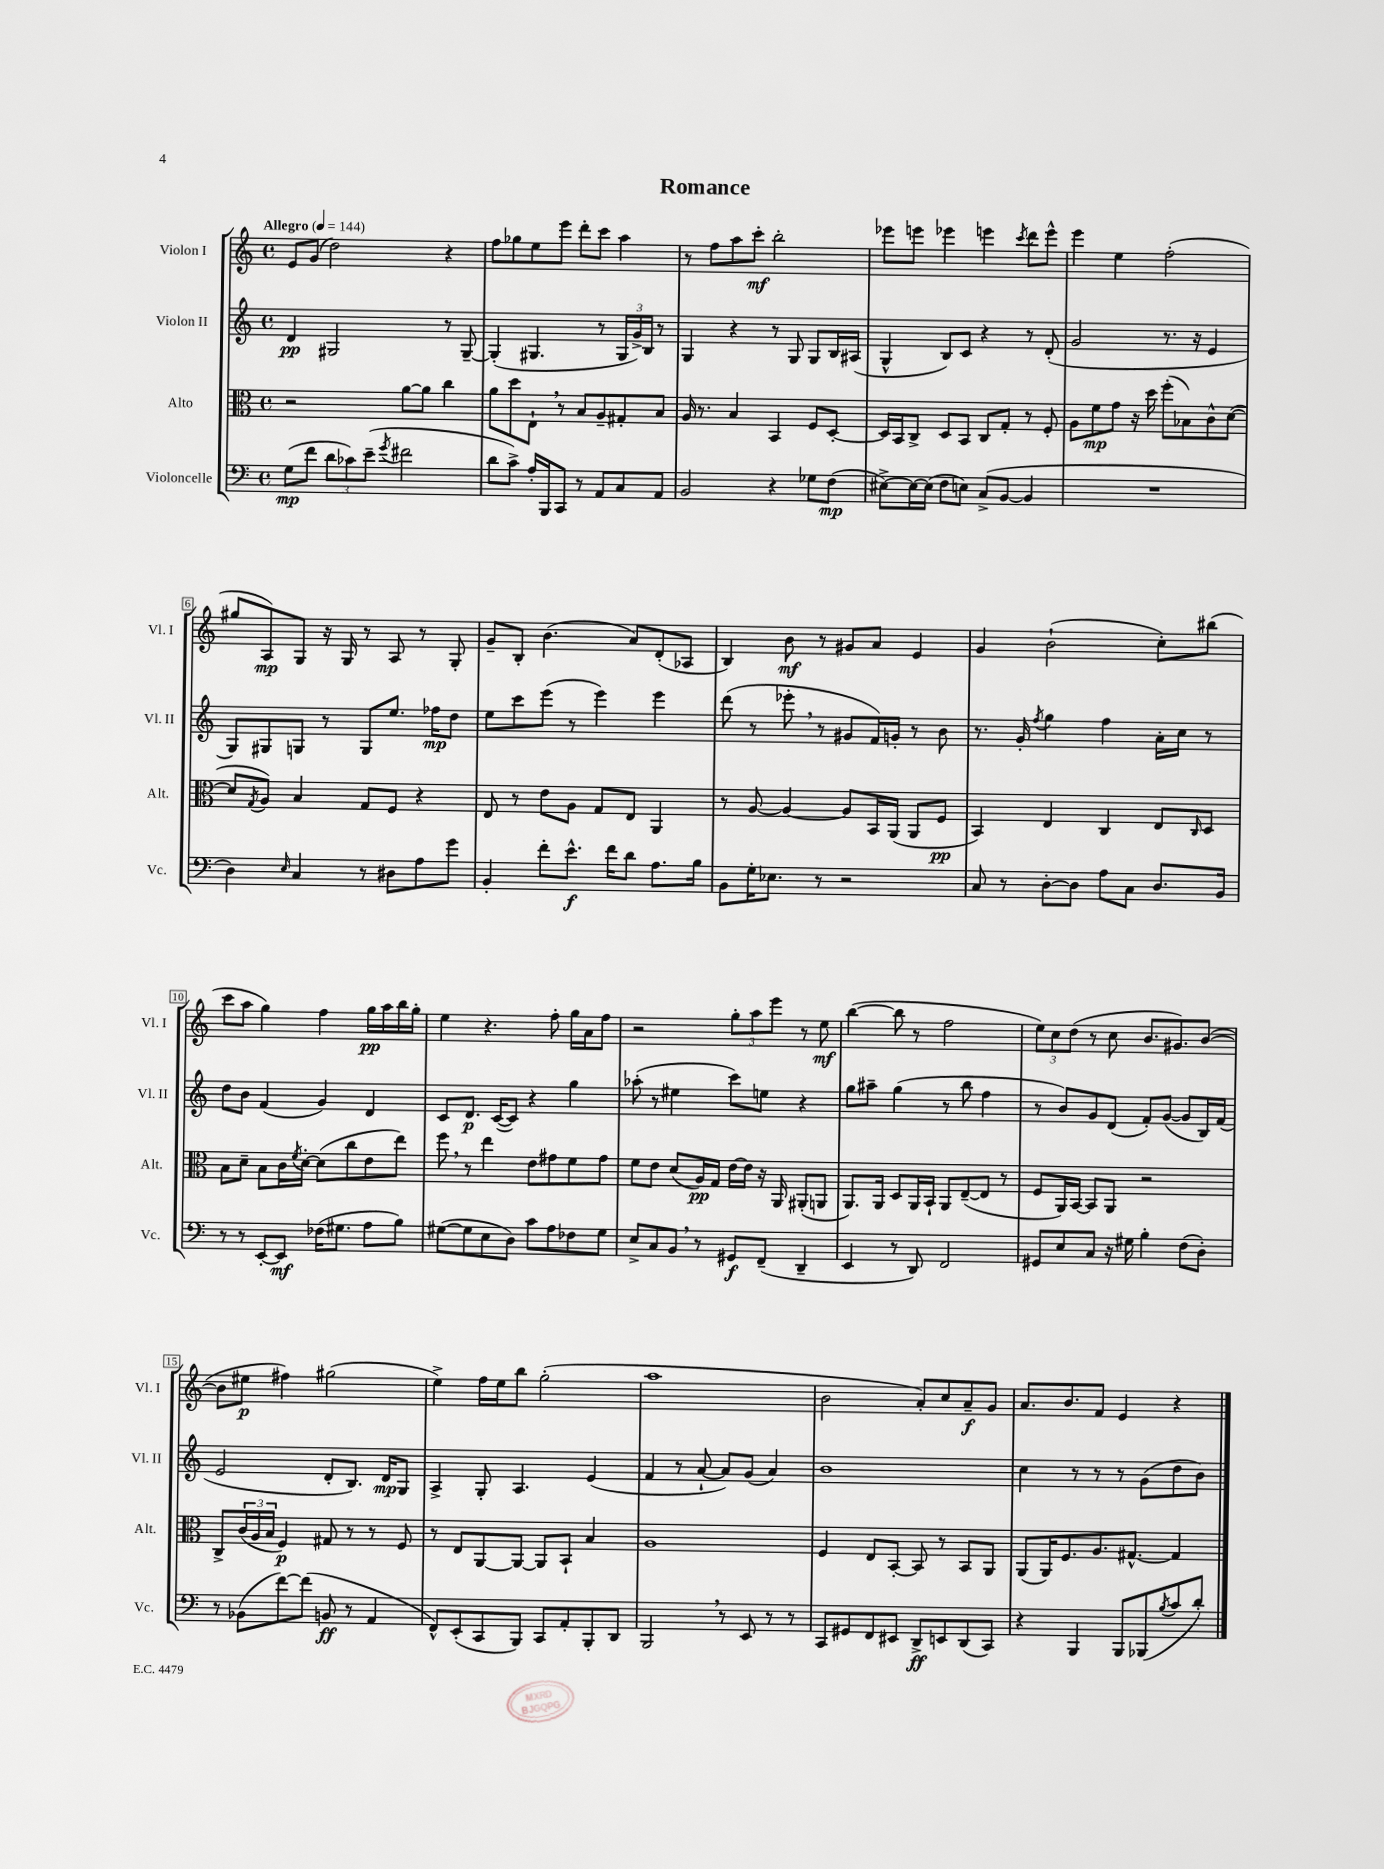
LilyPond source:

\header { title = "Romance" }
<<
\new StaffGroup <<
\new Staff = "s0" \with { instrumentName = "Violon I" shortInstrumentName = "Vl. I" } {
    \clef treble \key c \major \defaultTimeSignature \time 4/4 \tempo "Allegro" 4 = 144
    e'8 g'8( d''2) r4 |
    f''8 ges''8 e''8 e'''8 d'''8-. c'''8 a''4 |
    r8 f''8 a''8 c'''8-.\mf b''2-. |
    ees'''8 e'''8 ees'''4 e'''4 \acciaccatura { c'''8 } d'''8 e'''8-^ |
    e'''4 e''4 f''2-.( |
    gis''8 a8\mp) g8 r16 g16 r8 a8 r8 g8-. |
    g'8-- b8-. b'4.( a'8) d'8-.( aes8 |
    b4) b'8\mf r8 gis'8 a'8 e'4 |
    g'4 b'2-!( c''8-.) bis''8( |
    c'''8 a''8 g''4) f''4 g''16\pp a''16 b''16 g''16-. |
    e''4 r4. f''8-. g''16 a'16 f''8 |
    r2 \tuplet 3/2 { g''8-. a''8 e'''8 } r8 e''8\mf |
    b''4~( b''8 r8 f''2 |
    \tuplet 3/2 { e''8) c''8 d''8( } r8 c''8 b'8. gis'8.) b'8~( |
    b'8 eis''8\p fis''4) gis''2( |
    e''4->) f''16 e''16 b''8 g''2-.( |
    a''1 |
    b'2 a'8-.) c''8 a'8--\f g'8 |
    a'8. b'8. f'8 e'4 r4 \bar "|." |
}
\new Staff = "s1" \with { instrumentName = "Violon II" shortInstrumentName = "Vl. II" } {
    \clef treble \key c \major \defaultTimeSignature \time 4/4
    d'4\pp gis2 r8 gis8~-- |
    gis4-.( gis4. r8 \tuplet 3/2 { gis16 g'16->) b16 } r8 |
    g4 r4 r8 g8 g8 b16 ais16( |
    g4-^ b8) c'8 r4 r8 d'8-.( |
    g'2 r8. r16 e'4 |
    g8) gis8 g8 r8 g8 e''8. fes''16\mp d''8 |
    e''8 c'''8 e'''8( r8 e'''4) e'''4 |
    d'''8( r8 ees'''8-. \breathe r8 gis'8 f'16) g'16-. r8 b'8 |
    r8. g'16-. \acciaccatura { f''8 } g''4 f''4 a'16-. c''16 r8 |
    d''8 b'8 f'4( g'4) d'4 |
    c'8 d'8.\p c'16~( c'8) r4 g''4 |
    aes''8-.( r8 eis''4 c'''8) e''8 r4 |
    g''8 ais''8-- g''4( r8 b''8 f''4 |
    r8 b'8) g'8 d'8( f'8-.) g'8~( g'8 b16) f'16( |
    e'2 d'8-. b8.) d'16\mp g8 |
    a4-> g8-. a4. e'4( |
    f'4 r8 a'8~-! a'8) g'8( a'4) |
    b'1 |
    c''4 r8 r8 r8 g'8( d''8 b'8) \bar "|." |
}
\new Staff = "s2" \with { instrumentName = "Alto" shortInstrumentName = "Alt." } {
    \clef alto \key c \major \defaultTimeSignature \time 4/4
    r2 a'8~ a'8 c''4 |
    a'8 d''8 e8-! \breathe r8 b8 a8-- gis8-. b8 |
    a16 r8. b4 b,4 f8 d8~-. |
    d16 b,16 c8-> d8 b,8 c8 g8-. r8 f8-. |
    a8 f'8\mp g'8 r16 d''16 f''8-.( bes8) c'8-^ d'8~( |
    d'8 \acciaccatura { g8 } a8) b4 g8 f8 r4 |
    e8 r8 e'8 a8 g8 e8 a,4 |
    r8 a8~ a4~ a8 b,16 a,16( a,8 f8\pp |
    b,4) e4 c4 e8 \grace { c16 } d8 |
    b8 d'8-- b8 c'16 \acciaccatura { f'8 } d'16~-. d'8( c''8 e'8 e''8) |
    f''8 \breathe r8 e''4 e'8 gis'8 f'8 gis'8 |
    f'8 e'8 d'8( a16\pp) g16 e'16~ e'16 r16 a,16 ais,8-.( a,8 |
    a,8.) a,16 d8 a,16 b,16-! a,8 e8~--( e8 r8 |
    f8 a,16) b,16~ b,8 a,8 r2 |
    c8-> \tuplet 3/2 { c'16( a16 b16 } f4\p) gis8 r8 r8 f8 |
    r8 e8 a,8~ a,8~ a,8 b,8-! b4 |
    a1 |
    f4 e8 b,8~-. b,8 r8 b,8 a,8 |
    a,8( a,16) f8. a8. gis8.~-^ gis4 \bar "|." |
}
\new Staff = "s3" \with { instrumentName = "Violoncelle" shortInstrumentName = "Vc." } {
    \clef bass \key c \major \defaultTimeSignature \time 4/4
    g8\mp( f'8 \tuplet 3/2 { d'8 ces'8) e'8--( } \acciaccatura { g'8 } fis'2 |
    d'8 c'8->) a16-. b,,16 c,8 r8 a,8 c8 a,8 |
    b,2 r4 ges8 f8\mp( |
    eis8~->) eis16~ eis16( f8 e8) c8->( b,8~ b,4 |
    R1 |
    d4) \grace { e16 } c4 r8 dis8 a8 g'8 |
    b,4-. f'8-. e'8.-^\f f'16 d'8 a8. b16 |
    b,8 g16-. ees8. r8 r2 |
    c8 r8 d8~-. d8 a8 c8 d8. b,16 |
    r8 r8 e,8~-. e,8\mf fes16( gis8. a8 b8) |
    gis8~( gis8 e8 d8) c'8 a8 fes8 gis8 |
    e8-> c8 b,8 \breathe r8 gis,8\f f,8--( d,4-- |
    e,4 r8 d,8) f,2 |
    gis,8 e8 c8 r16 gis16 b4-. f8( d8-.) |
    r8 bes,8( f'8~) f'8( b,8\ff r8 a,4 |
    f,8-^) e,8-.( c,8 b,,8) c,8 a,8-. b,,8-. d,8 |
    b,,2 \breathe r8 e,8 r8 r8 |
    c,8 gis,8 f,8 eis,8 d,8->\ff e,8 d,8( c,8) |
    r4 b,,4 b,,8 bes,,8( \acciaccatura { b8 } c'8 d'8-.) \bar "|." |
}
>>
>>
\layout { \context { \Score \override BarNumber.stencil = #(make-stencil-boxer 0.1 0.3 ly:text-interface::print) } }
